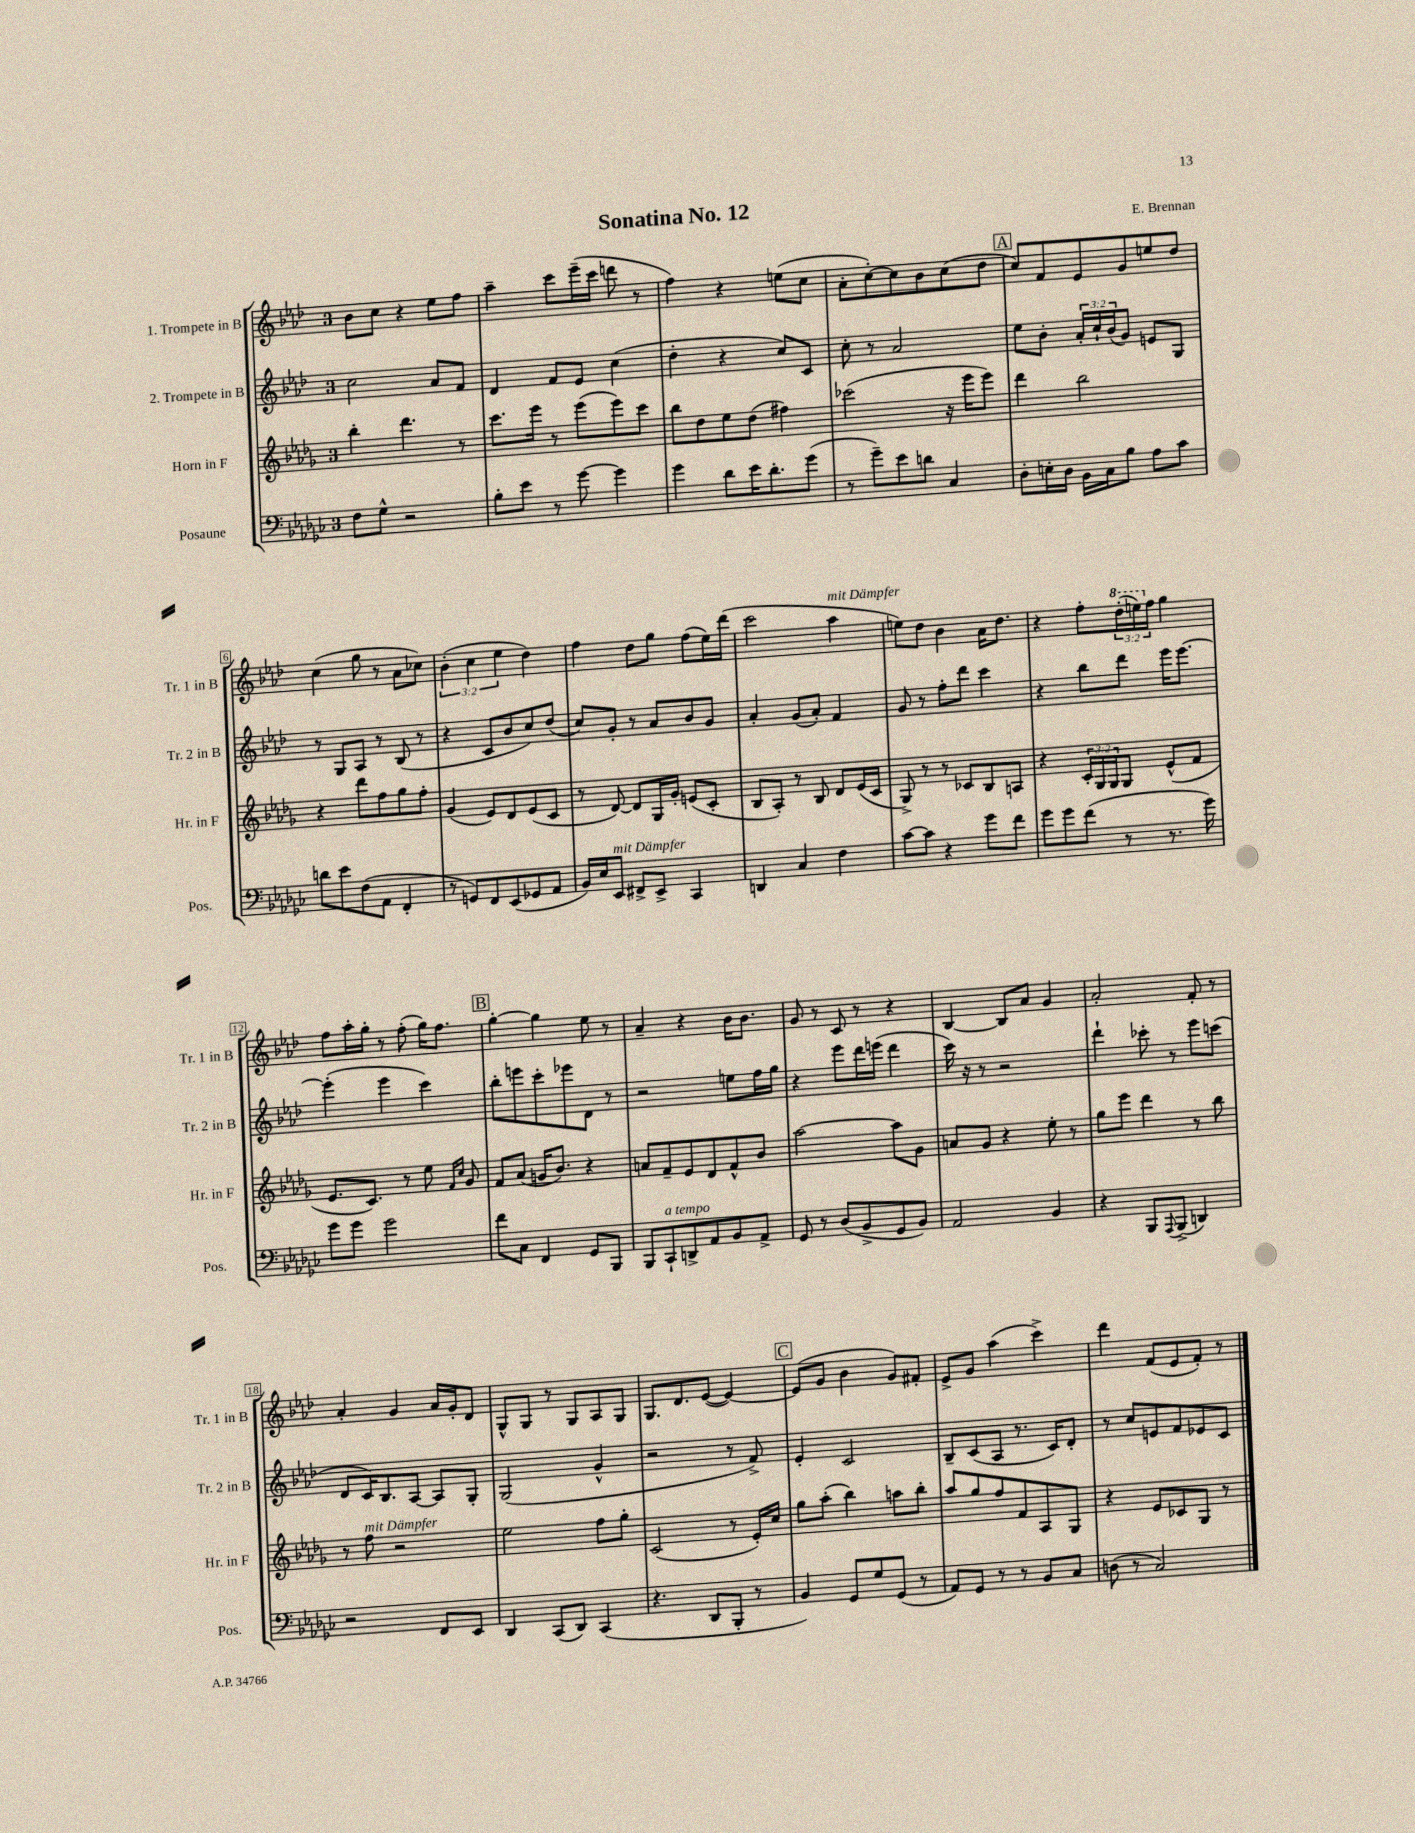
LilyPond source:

\header { title = "Sonatina No. 12" composer = "E. Brennan" }
<<
\new StaffGroup <<
\new Staff = "s0" \with { instrumentName = "1. Trompete in B" shortInstrumentName = "Tr. 1 in B" } {
    \clef treble \key aes \major \once \override Staff.TimeSignature.style = #'single-digit \time 3/4 \override Staff.TupletNumber.text = #tuplet-number::calc-fraction-text
    bes'8 c''8 r4 ees''8 f''8 |
    aes''4-- c'''8 ees'''16--( c'''16 d'''8 r8 |
    f''4) r4 e''8( c''8 |
    aes'8-. c''8~-.) c''8 bes'8 c''8( des''8 |
    \mark \markup { \box "A" } c''8) f'8 ees'8 g'8 e''8 des''8 |
    c''4( g''8 r8 aes'8 ces''8) |
    \tuplet 3/2 { bes'4-.( c''4 ees''4 } des''4) |
    f''4 des''8 g''8 f''8( ees''16) des'''16( |
    c'''2 aes''4^\markup { \italic "mit Dämpfer" } |
    e''8) des''8 bes'4 aes'16 des''8. |
    r4 f''8-. \tuplet 3/2 { \ottava #1 des'''16-.( e'''16) \ottava #0 f''16 } g''4 |
    f''8 aes''16-. g''16-. r8 f''8-.( g''16) f''8. |
    \mark \markup { \box "B" } g''4~-. g''4 ees''8 r8 |
    aes'4-- r4 bes'16 bes'8. |
    g'8 r8 c'8 r8 r4 |
    bes4~ bes8 aes'8 g'4 |
    aes'2-. f'8-. r8 |
    aes'4-. g'4 aes'16 g'16-. des'8 |
    g8-^ g8 r8 g8 aes8 g8 |
    g8. des'8. ees'8~( ees'4~) |
    \mark \markup { \box "C" } ees'8( g'8 bes'4 g'8) fis'8-. |
    ees'8-> g'8 aes''4( c'''4->) |
    des'''4 f'8( ees'8 f'8-.) r8 \bar "|." |
}
\new Staff = "s1" \with { instrumentName = "2. Trompete in B" shortInstrumentName = "Tr. 2 in B" } {
    \clef treble \key aes \major \once \override Staff.TimeSignature.style = #'single-digit \time 3/4 \override Staff.TupletNumber.text = #tuplet-number::calc-fraction-text
    c''2 aes'8 f'8 |
    des'4 f'8 ees'8 c''4( |
    des''4-. r4 c''8) c'8 |
    c''8-. r8 aes'2 |
    \mark \markup { \box "A" } ees''8 bes'8-. \tuplet 3/2 { aes'16-. c''16-! bes'16( } g'8) e'8 g8 |
    r8 g8 aes8 r8 bes8( r8 |
    r4 c'8 bes'8 c''8) des''8( |
    c''8) g'8-. r8 aes'8 bes'8 g'8 |
    aes'4-. g'8( aes'8-.) f'4 |
    g'8 r8 f''8-. des'''8 c'''4 |
    r4 bes''8 des'''8 ees'''16 ees'''8.~ |
    ees'''4-.( ees'''4 c'''4) |
    \mark \markup { \box "B" } bes''8-. e'''8 c'''8-. ees'''8 des'8 r8 |
    r2 e''8 f''16 g''16 |
    r4 ees'''8 des'''16 e'''16( des'''4 |
    c'''16) r16 r8 r2 |
    des'''4-! ces'''8-. r8 ees'''8 c'''8( |
    des'8 c'16) bes8. aes8~ aes8 g8-. |
    g2( g'4-^ |
    r2 r8 f'8->) |
    \mark \markup { \box "C" } ees'4-. c'2 |
    bes8-- c'8( aes8 r8. c'16) des'8-. |
    r8 c''8 e'8 f'8 ees'8 c'8 \bar "|." |
}
\new Staff = "s2" \with { instrumentName = "Horn in F" shortInstrumentName = "Hr. in F" } {
    \clef treble \key des \major \once \override Staff.TimeSignature.style = #'single-digit \time 3/4 \override Staff.TupletNumber.text = #tuplet-number::calc-fraction-text
    bes''4-. des'''4. r8 |
    c'''8. ees'''16 r8 ees'''8( ees'''8) c'''8 |
    bes''8 des''8 ees''8 des''8( fis''4) |
    ces'''2( r16 ees'''16 ees'''8) |
    \mark \markup { \box "A" } des'''4 bes''2 |
    r4 des'''8 f''8 ges''8 f''8-. |
    ges'4( ees'8) des'8 ees'8( c'8 |
    r8 des'8~) des'8 ges16 ges'16-. e'8( c'8-. |
    bes8 aes8-.) r8 bes8 des'8 ees'16( c'16 |
    ges8->) r8 r8 ces'8 bes8 a8 |
    r4 \tuplet 3/2 { c'16-. ges16 ges16 } ges8 ees'8-^( f'8 |
    ees'8. c'8.) r8 ees''8 \grace { f'16 c''16 } ges'8 |
    \mark \markup { \box "B" } f'8 aes'8( g'16 bes'8.) r4 |
    a'8 f'8-- ees'8 des'8 f'8-^ bes'8 |
    aes''2~ aes''8 ges'8 |
    a'8 ges'8 r4 ees''8-. r8 |
    ges''8 ees'''8 des'''4 r8 bes''8 |
    r8 f''8^\markup { \italic "mit Dämpfer" } r2 |
    ees''2 f''8 ges''8-. |
    c'2( r8 ees'16-.) c''16 |
    \mark \markup { \box "C" } ges''8 aes''8-.( bes''4) a''8 bes''8-. |
    aes''8 ges''8 f''8 f'8 aes8 ges8 |
    r4 ees'8 ces'8 ges8 r8 \bar "|." |
}
\new Staff = "s3" \with { instrumentName = "Posaune" shortInstrumentName = "Pos." } {
    \clef bass \key ges \major \once \override Staff.TimeSignature.style = #'single-digit \time 3/4
    f8 ges8-^ r2 |
    bes8-. ees'8 r8 ges'8~ ges'4 |
    ges'4 des'8 ees'16 des'8.-. ges'8( |
    r8 ges'8--) ees'8 d'8 ces4 |
    \mark \markup { \box "A" } des8-. e16-. des16 bes,16 ces16 bes8 aes8 ces'8 |
    d'8 ees'8 f8( aes,8 f,4-. |
    r8 g,8) f,8 ees,8( ges,8 aes,8 |
    bes,16) ees16 ees,8^\markup { \italic "mit Dämpfer" } fis,8-> ees,8-> ces,4 |
    d,4 ces4 f4 |
    ces'8~ ces'8 r4 ges'8 f'8 |
    ges'8 ges'8 f'8( r8 r8. ges'16) |
    ges'8 ges'8 ges'2 |
    \mark \markup { \box "B" } f'8 ces8 f,4 ges,8 bes,,8 |
    bes,,8 ces,8-!^\markup { \italic "a tempo" } d,8-> aes,8 bes,8 aes,8-> |
    ges,8 r8 des8( bes,8-> ges,8 bes,8) |
    aes,2 bes,4 |
    r4 bes,,8 \appoggiatura { aes,,8 } bes,,8->( d,4) |
    r2 f,8 ees,8 |
    des,4 ces,8( des,8) ces,4( |
    r4. des,8 bes,,8-. r8 |
    \mark \markup { \box "C" } bes,4) ges,8 ges8 ges,8( r8 |
    aes,8) ges,8 r8 r8 bes,8 ces8 |
    d8( r8 ces2) \bar "|." |
}
>>
>>
\layout { \context { \Score \override BarNumber.stencil = #(make-stencil-boxer 0.1 0.3 ly:text-interface::print) } }
